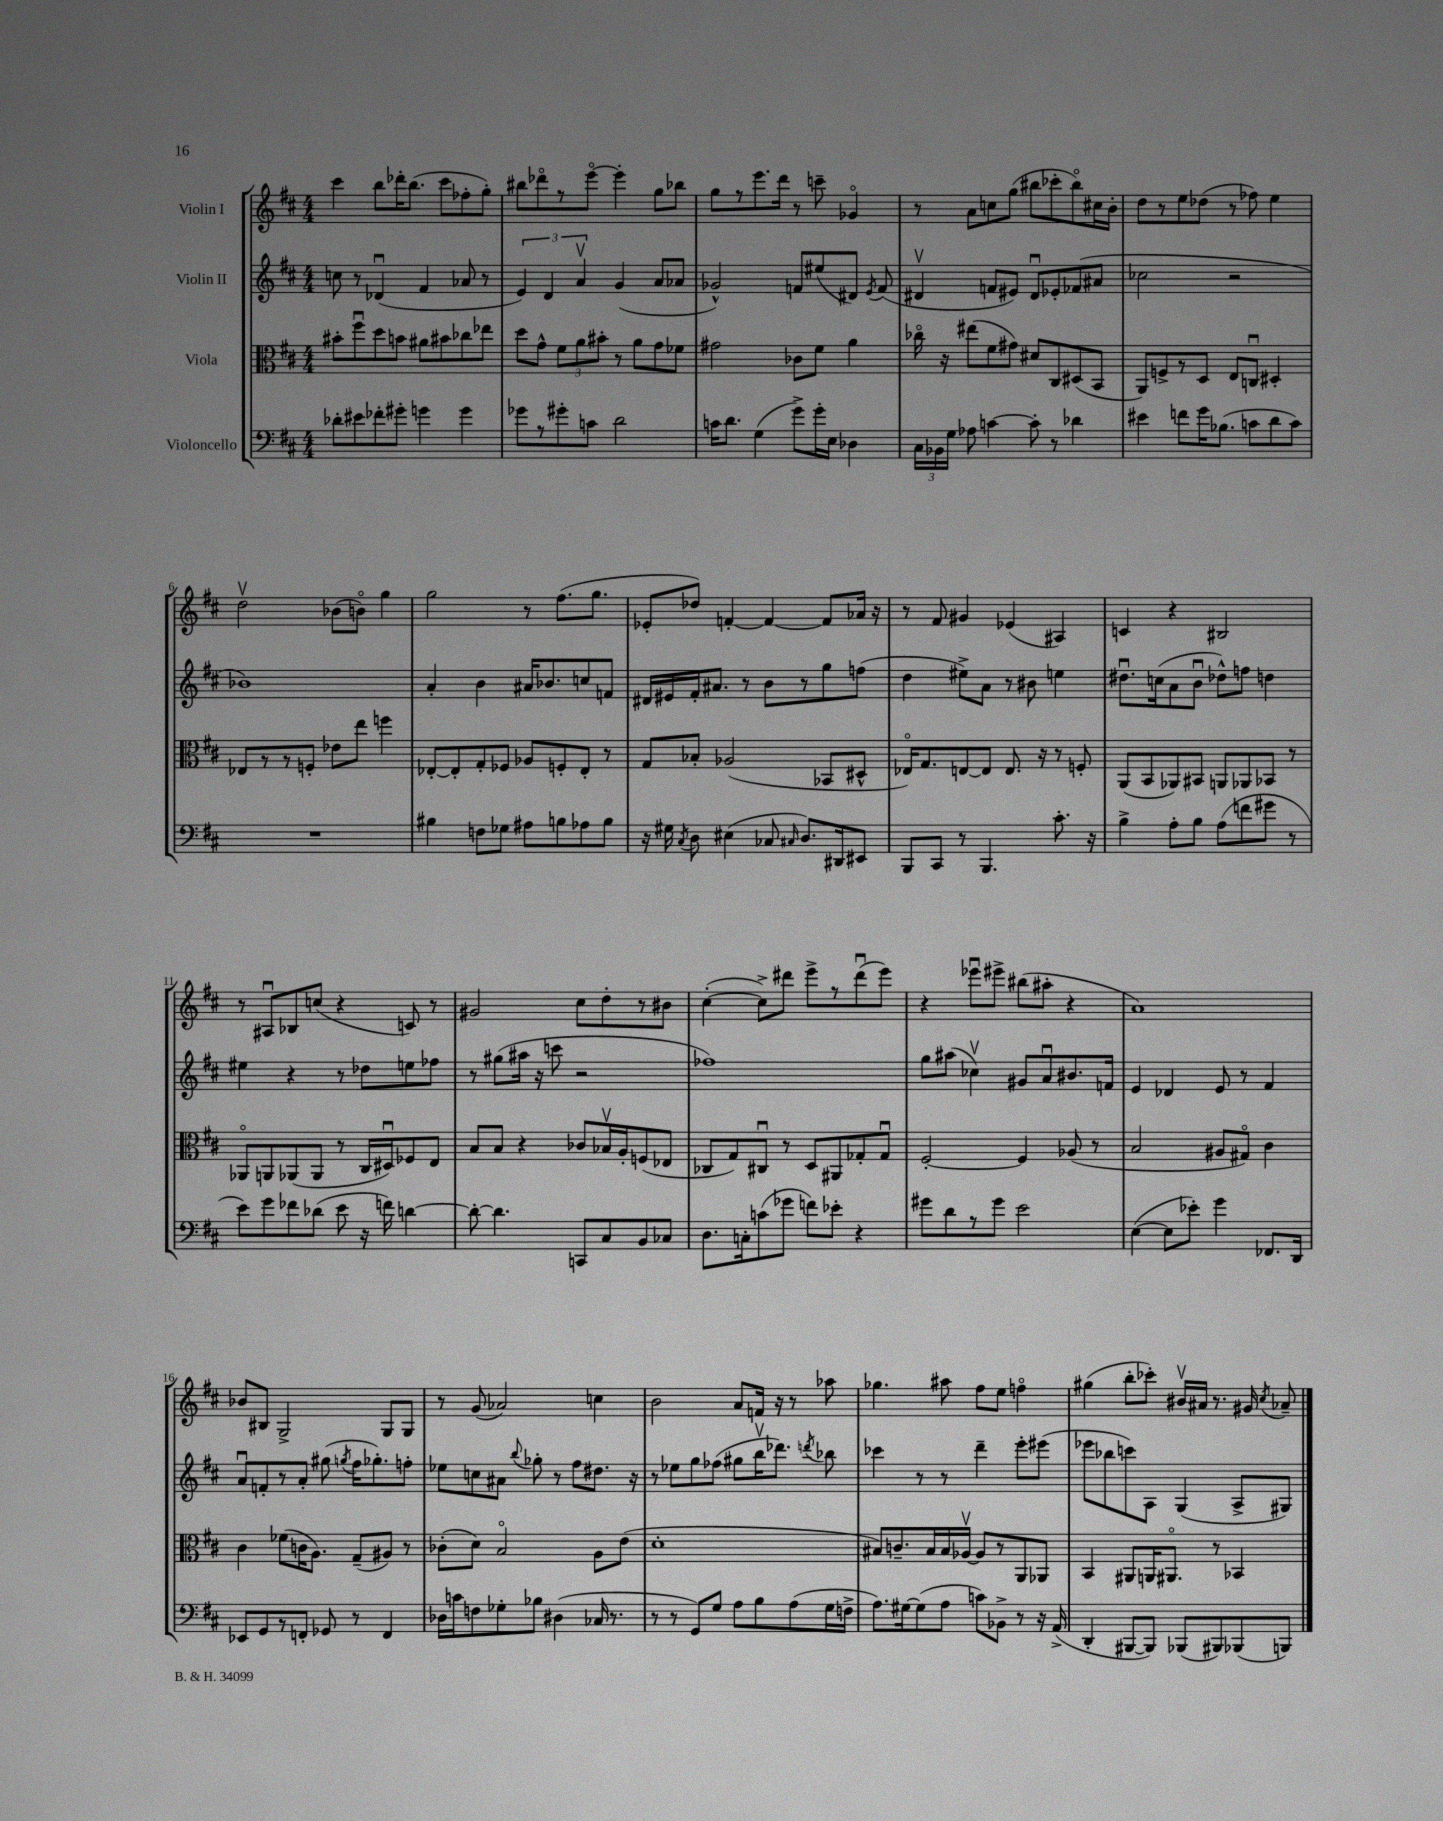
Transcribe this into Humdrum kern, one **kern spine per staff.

**kern	**kern	**kern	**kern
*part4	*part3	*part2	*part1
*staff4	*staff3	*staff2	*staff1
*I"Violoncello	*I"Viola	*I"Violin II	*I"Violin I
*clefF4	*clefC3	*clefG2	*clefG2
*k[f#c#]	*k[f#c#]	*k[f#c#]	*k[f#c#]
*M4/4	*M4/4	*M4/4	*M4/4
=1	=1	=1	=1
8d-X'\L	8b#X'\L	8ccn\	4ccc#\
8e#X\	8ff#u\	8r	.
8f-X'\	8dd\	(4d-Xu/	8bb\L
8g#X'\J	8bn\J	.	16ddd-X'\K
.	.	.	(8.bb\J
4gn\	8a#X\L	4f#/	.
.	8b#X\	.	8ccc#\L
4g\	8cc-X\	8a-X/	8ff-X'\
.	8ee-X\J	8r	8gg'\J)
=2	=2	=2	=2
8g-X\L	8dd\L	6e/)	8bb#X\L
8r	8g^^\J	.	8ddd-X\
.	.	6d/	.
8g#X'\	12f#\L	.	8r
.	12a\	6av/	.
8cn\J	.	.	[8eee\J
.	12b#X'\J	.	.
2d\	8r	(4g/	4eee'\]
.	8a\L	.	.
.	8g\	8a/L	8gg\L
.	8f-X\J	8a-X/J	8bb-X\J
=3	=3	=3	=3
16cn\KL	2g#X\	2g-X^^/)	8gg\L
8.d\J	.	.	.
.	.	.	8r
(4G\	.	.	8.eee\
.	.	.	16ddd\Jk
8g^\L)	8c-X\L	8fn/L	8r
16g'\L	8f#\J	(8ee#X/	8cccn~\
16E\JJ	.	.	.
4D-X\	4a\	8d#X/J)	4g-X/
.	.	8qe/	.
.	.	(8f/	.
=4	=4	=4	=4
24C#\LL	16cc-X\	4d#Xv/	8r
24BB-X\	.	.	.
.	16r	.	.
24G\JJ	.	.	.
8A-X\	(8ee#X\L	.	8a\L
[4cn\	8f#\	8fn/L	8ccn\
.	8g#X\J)	8e#X/J)	(8gg\J
8c'\]	8d#X/L	8d#u/L	8bb#X\L
8r	8C#/	8e-X'/	8ccc-X'\
4d-X\	(8D#X/	(8f-X/	8bb#\)
.	8BB/J	8a#X/J	16cc#X\L
.	.	.	16b'\JJ
=5	=5	=5	=5
4e#X\	8AA/L)	2cc-X\	8dd\L
.	8Fn^/	.	8r
8fn\L	8r	.	8ee\
16g\K	8D/J	.	(8dd-X\J
(8.B-X\J	.	.	.
.	8E/L	2r	8r
8cn\L	8Cnu/J	.	8ff-X\)
8d\	4D#X'/	.	4ee\
8c\J)	.	.	.
!!LO:LB:g=z
=6	=6	=6	=6
1r	8E-X/L	1b-X)	2ddv\
.	8r	.	.
.	8r	.	.
.	8Fn'/J	.	.
.	8e-X\L	.	(8b-X\L
.	8ee\J	.	8bn\J)
.	4ffn\	.	4gg\
=7	=7	=7	=7
4B#X\	[8E-X'/L	4a'/	2gg\
.	8E-'/]	.	.
8Fn\L	8G'/	4b\	.
8G-X\J	8F-X/J	.	.
8A#X\L	8A-X/L	16a#X/KL	8r
.	.	8.b-X/	.
8Bn\	8Fn'/	.	(8.ff#\L
8A-X\	8E-'/J	8ccn/	.
.	.	.	8.gg\J
8B\J	8r	8fn/J	.
=8	=8	=8	=8
16r	8G/L	16d#X/LL	8e-X'/L
16G#X\	.	16e#X/	.
8qC#/	.	.	.
8D\	8B-X'/J	16f#'/J	8dd-X/J)
.	.	8.a#X/J	.
(4E#X\	(2A-X/	.	[4fn'/
.	.	8r	.
8C-X/	.	8b\L	4f/_
16qqC#X/	.	.	.
8.D/L)	.	8r	.
.	8BB-X/L	8gg\	8f/L]
16DD#X/k	.	.	.
8EE#X/J	8D#X^^/J	(8ffn\J	16a-X/Jk
.	.	.	16r
=9	=9	=9	=9
8BBB/L	16E-X/KL)	4dd\	8r
.	8.G/	.	.
8CC#/J	.	.	8f#/
8r	[8En/	8ee#X^\L)	4g#X/
4.BBB/	8E/J]	8a\J	.
.	8.E/	8r	(4e-X/
.	.	8b#X\	.
.	16r	.	.
8.c#'\	8r	4een\	4A#X/)
.	8Fn'/	.	.
16r	.	.	.
=10	=10	=10	=10
4B^\	(8AA/L	8.dd#Xu\L	4cn/
.	8BB/	.	.
.	.	(16ccn\k	.
8A'\L	8AA-X/)	8a\	4r
8B\J	8BB#X/J	8bu\J	.
(8A\L	8AAn/L	8dd-X^^\L)	2B#X/
8fn\	8AA-X/	8ffn\J	.
8g#X\J	8BB-X/J	4ddn\	.
8r	8r	.	.
!!LO:LB:g=z
=11	=11	=11	=11
8e\L)	8AA-X/L	4ee#X\	8r
8g\	8AAn/	.	8A#Xu/L
8f-X\	(8AA-X/	4r	8B-X/
(8d-X\J	8AA-/J	.	(8ccn/J
8e\	8r	8r	4r
16r	16C#/LL	8dd-X\L	.
16fn\)	16D#Xu/J)	.	.
[4dn\	8F-X/	8een\	8cn/)
.	8E/J	8ff-X\J	8r
=12	=12	=12	=12
8d'\_	8B/L	8r	2g#X/
4.d\]	8B/J	(8gg#X\L	.
.	4r	16aa#X\Jk	.
.	.	16r	.
.	.	8cccn\	.
8CCn/L	8c-X/L	2r	8cc#\L
8C#/	16B-Xv/L	.	8dd'\
.	16A'/J	.	.
8BB/	(8Fn/	.	8r
8C-X/J	8E-X/J	.	8b#X\J
=13	=13	=13	=13
8.D\L	8C-X/L	1ff-X)	([4cc#'\
.	8G/)	.	.
16Cn'\k	.	.	.
(8cn\	8C#Xu/J	.	8cc#^\L])
8g-X\J	8r	.	8ddd#X\J
8fn\L)	8D/L	.	8eee^\L
8e-X'\J	8AA#X/	.	8r
4r	8G-X'/	.	(8ddd#u\
.	8G-u/J	.	8eee\J)
=14	=14	=14	=14
8g#X\L	[2F#'/	8gg\L	4r
8d\	.	(8aa#X\J	.
8r	.	4cc-Xv\)	8eee-Xu\L
8g#\J	.	.	8eee#X^\J
2e\	4F#/]	8g#X/L	(8bb#X\L
.	.	8au/	8aa#X'\J
.	(8A-X/	8.b#X/	4r
.	8r	.	.
.	.	16fn/Jk	.
=15	=15	=15	=15
([4E\	2B/	4e/	1a)
8E\L]	.	4d-X/	.
8e-X'\J)	.	.	.
4g\	8A#X/L	8e/	.
.	8G#X/J)	8r	.
8.FF-X/L	4c#\	4f#/	.
16DD/Jk	.	.	.
!!LO:LB:g=z
=16	=16	=16	=16
8EE-X/L	4c#\	8au/L	8b-X/L
8GG/	.	8fn'/	8B#X/J
8r	(8f-X\L	8r	2G^/
8FFn'/J	16cn\K	8a'/J	.
.	8.A\J)	.	.
8GG-X/	.	(8gg#X\	.
.	.	8qggn/	.
8r	(8G~/L	16ff#\KL	.
.	.	8.gg-X'\)	.
4FF/	8A#X/J)	.	8G/L
.	8r	8ffn'\J	8G/J
=17	=17	=17	=17
16D-X\LL	(8c-X'\L	8ee-X\L	8r
16cn\J	.	.	.
8Fn\	8d\J)	8ccn\	(8g/
8G-X'\	2B/	8a#X\J	2a-X/)
.	.	8qqbb/	.
8B-X\J	.	8gg-X'\	.
(4D#X\	.	8r	.
.	.	8ff#\L	.
16C-X/	8A\L	8.dd#X\J	4ccn\
8.r	.	.	.
.	(8e\J	.	.
.	.	16r	.
=18	=18	=18	=18
8r	1d'	8r	2b\
8r	.	8ee-X\L	.
8GG/L)	.	8gg\	.
8G/J	.	(8ff-X\J	.
8A\L	.	8gg#X\L	8a/L
8B\	.	16bbv\K	16fn/Jk
.	.	8.ddd-X\J)	16r
(8A\	.	.	8r
.	.	8qdddn/	.
16G\L	.	8bb-X\	8aa-X\
16Fn^\JJ	.	.	.
=19	=19	=19	=19
8.A\L)	8B#X/L)	4ccc-X\	4.gg-X\
.	8.cn~/	.	.
[16G#X\k	.	.	.
(8G#\]	.	8r	.
.	16B#/L	.	.
8A\J	16B#/	8r	8aa#X\
.	[16A-Xv/JJ	.	.
8cn\L)	8A-/L]	4ddd~\	8ff#\L
8BB-X^\J	8r	.	8ee\J
8r	8AA/	8eee'\L	4ffn\
16r	8AA-X/J	(8eee#X\J	.
(16AA^/	.	.	.
=20	=20	=20	=20
4DD'/	4BB/	8eee-X\L	(4gg#X\
.	.	8bb-X\	.
[8BBB#X/L	8AA#X/L	8cccn\)	8bb'\L
8BBB#/J])	16AAn/K	8A\J	8ccc-X'\J)
.	8.AA#X/J	.	.
(8BBB-X/L	.	(4G/	16b#Xv/LL
.	.	.	16a#X/JJ
8BBB#X/)	8r	.	8.r
(8BBB-X/	4BB-X/	8A^/L	.
.	.	.	16g#X/
.	.	.	8qcc#/
8BBBn/J)	.	8G#X/J)	8a-X~/
==	==	==	==
*-	*-	*-	*-
